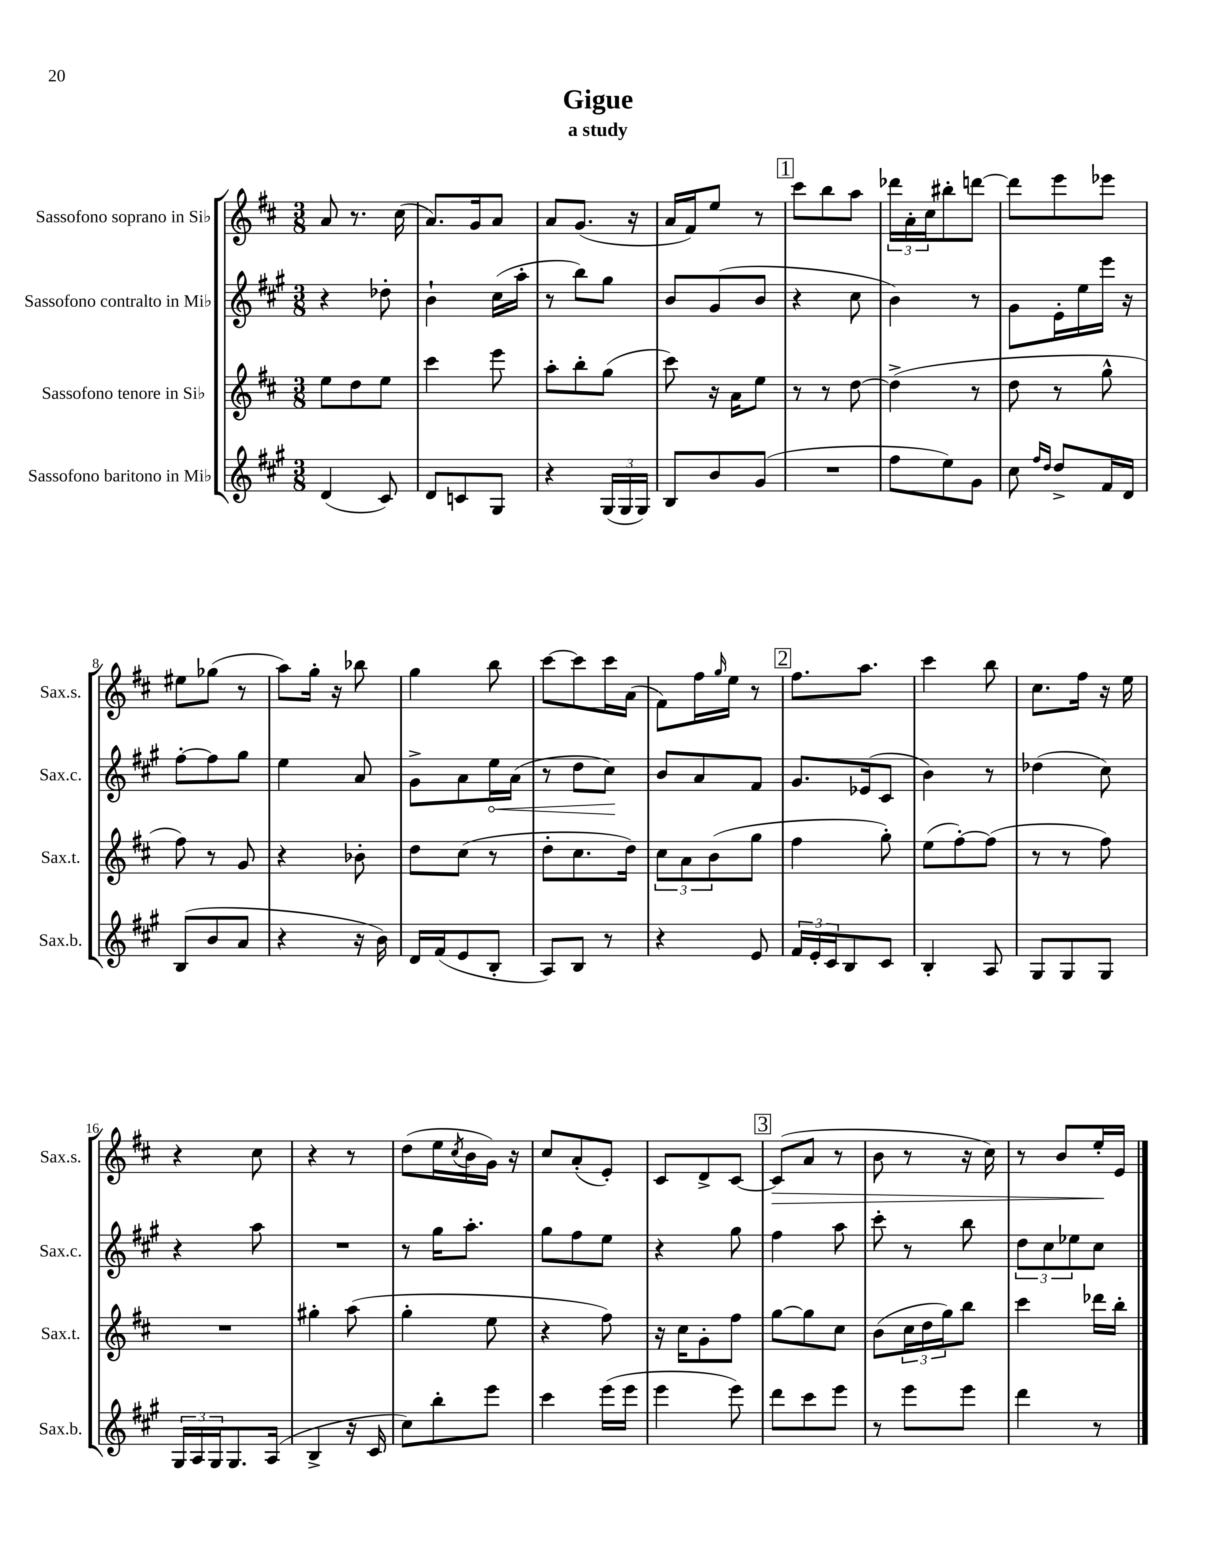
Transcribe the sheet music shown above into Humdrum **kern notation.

**kern	**kern	**kern	**kern
*staff4	*staff3	*staff2	*staff1
*clefG2	*clefG2	*clefG2	*clefG2
*k[f#c#g#]	*k[f#c#]	*k[f#c#g#]	*k[f#c#]
*M3/8	*M3/8	*M3/8	*M3/8
(4d/	8ee\L	4r	8a/
.	8dd\	.	8.r
8c#/)	8ee\J	8dd-'\	.
.	.	.	(16cc#\
=	=	=	=
8d/L	4ccc#\	4b`\	8.a/L)
8c/	.	.	.
.	.	.	16g/k
8G#/J	8eee\	(16cc#\LL	8a/J
.	.	16aa'\JJ	.
=	=	=	=
4r	8aa'\L	8r	8a/L
.	8bb'\	8bb\L)	(8.g/J
(24G#/LL	(8gg\J	8gg#\J	.
24G#/	.	.	.
.	.	.	16r
24G#/JJ)	.	.	.
=	=	=	=
8B/L	8ccc#\)	8b/L	16a/LL
.	.	.	16f#/J)
8b/	16r	(8g#/	8ee/J
.	16a\LK	.	.
(8g#/J	8ee\J	8b/J	8r
=	=	=	=
4.r	8r	4r	8ccc#\L
.	8r	.	8bb\
.	[8dd\	8cc#\	8aa\J
=	=	=	=
8ff#\L	(4dd^\]	4b\)	24ddd-\LL
.	.	.	24a'\
.	.	.	24cc#\J
8ee\)	.	.	8bb#'\
8g#\J	8r	8r	[8ddd\J
=	=	=	=
8cc#\	8dd\	8g#\L	8ddd\]L
16qqff#/LL	.	.	.
16qqdd/JJ	.	.	.
8dd^/L	8r	16e'\L	8eee\
.	.	16ee\	.
16f#/L	8gg^^\	16eee\JJ	8eee-\J
16d/JJ	.	16r	.
=	=	=	=
(8B/L	8ff#\)	[8ff#'\L	8ee#\L
8b/	8r	8ff#\]	(8gg-\J
8a/J	8g/	8gg#\J	8r
=	=	=	=
4r	4r	4ee\	8aa\L)
.	.	.	16gg'\Jk
.	.	.	16r
16r	8b-'\	8a/	8bb-\
16b\)	.	.	.
=	=	=	=
16d/LL	8dd\L	8g#^\L	4gg\
(16f#/J	.	.	.
8e/	(8cc#\J	8a\	.
8B'/J	8r	16ee\L	8bb\
.	.	(16a\JJ	.
=	=	=	=
8A/L)	8dd'\L	8r	[8ccc#\L
8B/J	8.cc#\	8dd\L	8ccc#\]
8r	.	8cc#\J)	16ccc#\L
.	16dd\Jk)	.	(16a\JJ
=	=	=	=
4r	12cc#\L	8b/L	8f#\L)
.	12a\	.	.
.	.	8a/	16ff#\L
.	(12b\	.	.
.	.	.	16qqgg/
.	.	.	16ee\JJ
8e/	8gg\J	8f#/J	8r
=	=	=	=
24f#/LL	4ff#\	8.g#/L	8.ff#\L
24e'/	.	.	.
24c#/J	.	.	.
8B/	.	.	.
.	.	(16e-/k	8.aa\J
8c#/J	8gg'\)	8c#/J	.
=	=	=	=
4B'/	(8ee\L	4b\)	4ccc#\
.	[8ff#'\)	.	.
8A/	(8ff#\]J	8r	8bb\
=	=	=	=
8G#/L	8r	(4dd-\	8.cc#\L
8G#/	8r	.	.
.	.	.	16ff#\Jk
8G#/J	8ff#\)	8cc#\)	16r
.	.	.	16ee\
=	=	=	=
24G#/LL	4.r	4r	4r
24A/	.	.	.
24G#/J	.	.	.
8.G#/	.	.	.
.	.	8aa\	8cc#\
(16A/Jk	.	.	.
=	=	=	=
4B^/	4gg#'\	4.r	4r
16r	(8aa\	.	8r
16c#/	.	.	.
=	=	=	=
8cc#\L)	4gg'\	8r	(8dd\L
8bb'\	.	16gg#\LK	16ee\L
.	.	.	8qcc#/
.	.	8.aa'\J	16b\
8eee\J	8ee\	.	16g\JJ)
.	.	.	16r
=	=	=	=
4ccc#\	4r	8gg#\L	8cc#/L
.	.	8ff#\	(8a'/
(16eee\LL	8ff#\)	8ee\J	8e'/J)
16eee\JJ	.	.	.
=	=	=	=
4eee\	16r	4r	8c#/L
.	16cc#\LK	.	.
.	8g'\	.	8d^/
8eee\)	8ff#\J	8gg#\	[8c#/J
=	=	=	=
8ddd\L	[8gg\L	4ff#\	(8c#/]L
8ccc#\	8gg\]	.	8a/J
8eee\J	8cc#\J	8aa\	8r
=	=	=	=
8r	(8b\L	8ccc#'\	8b\
8eee\L	24cc#\L	8r	8r
.	24dd\	.	.
.	24gg\J)	.	.
8eee\J	8bb\J	8bb\	16r
.	.	.	16cc#\)
=	=	=	=
4ddd\	4ccc#\	12dd\L	8r
.	.	12cc#\	.
.	.	.	8b/L
.	.	12ee-\	.
8r	16ddd-\LL	8cc#\J	16ee'/L
.	16bb'\JJ	.	16e/JJ
==	==	==	==
*-	*-	*-	*-
